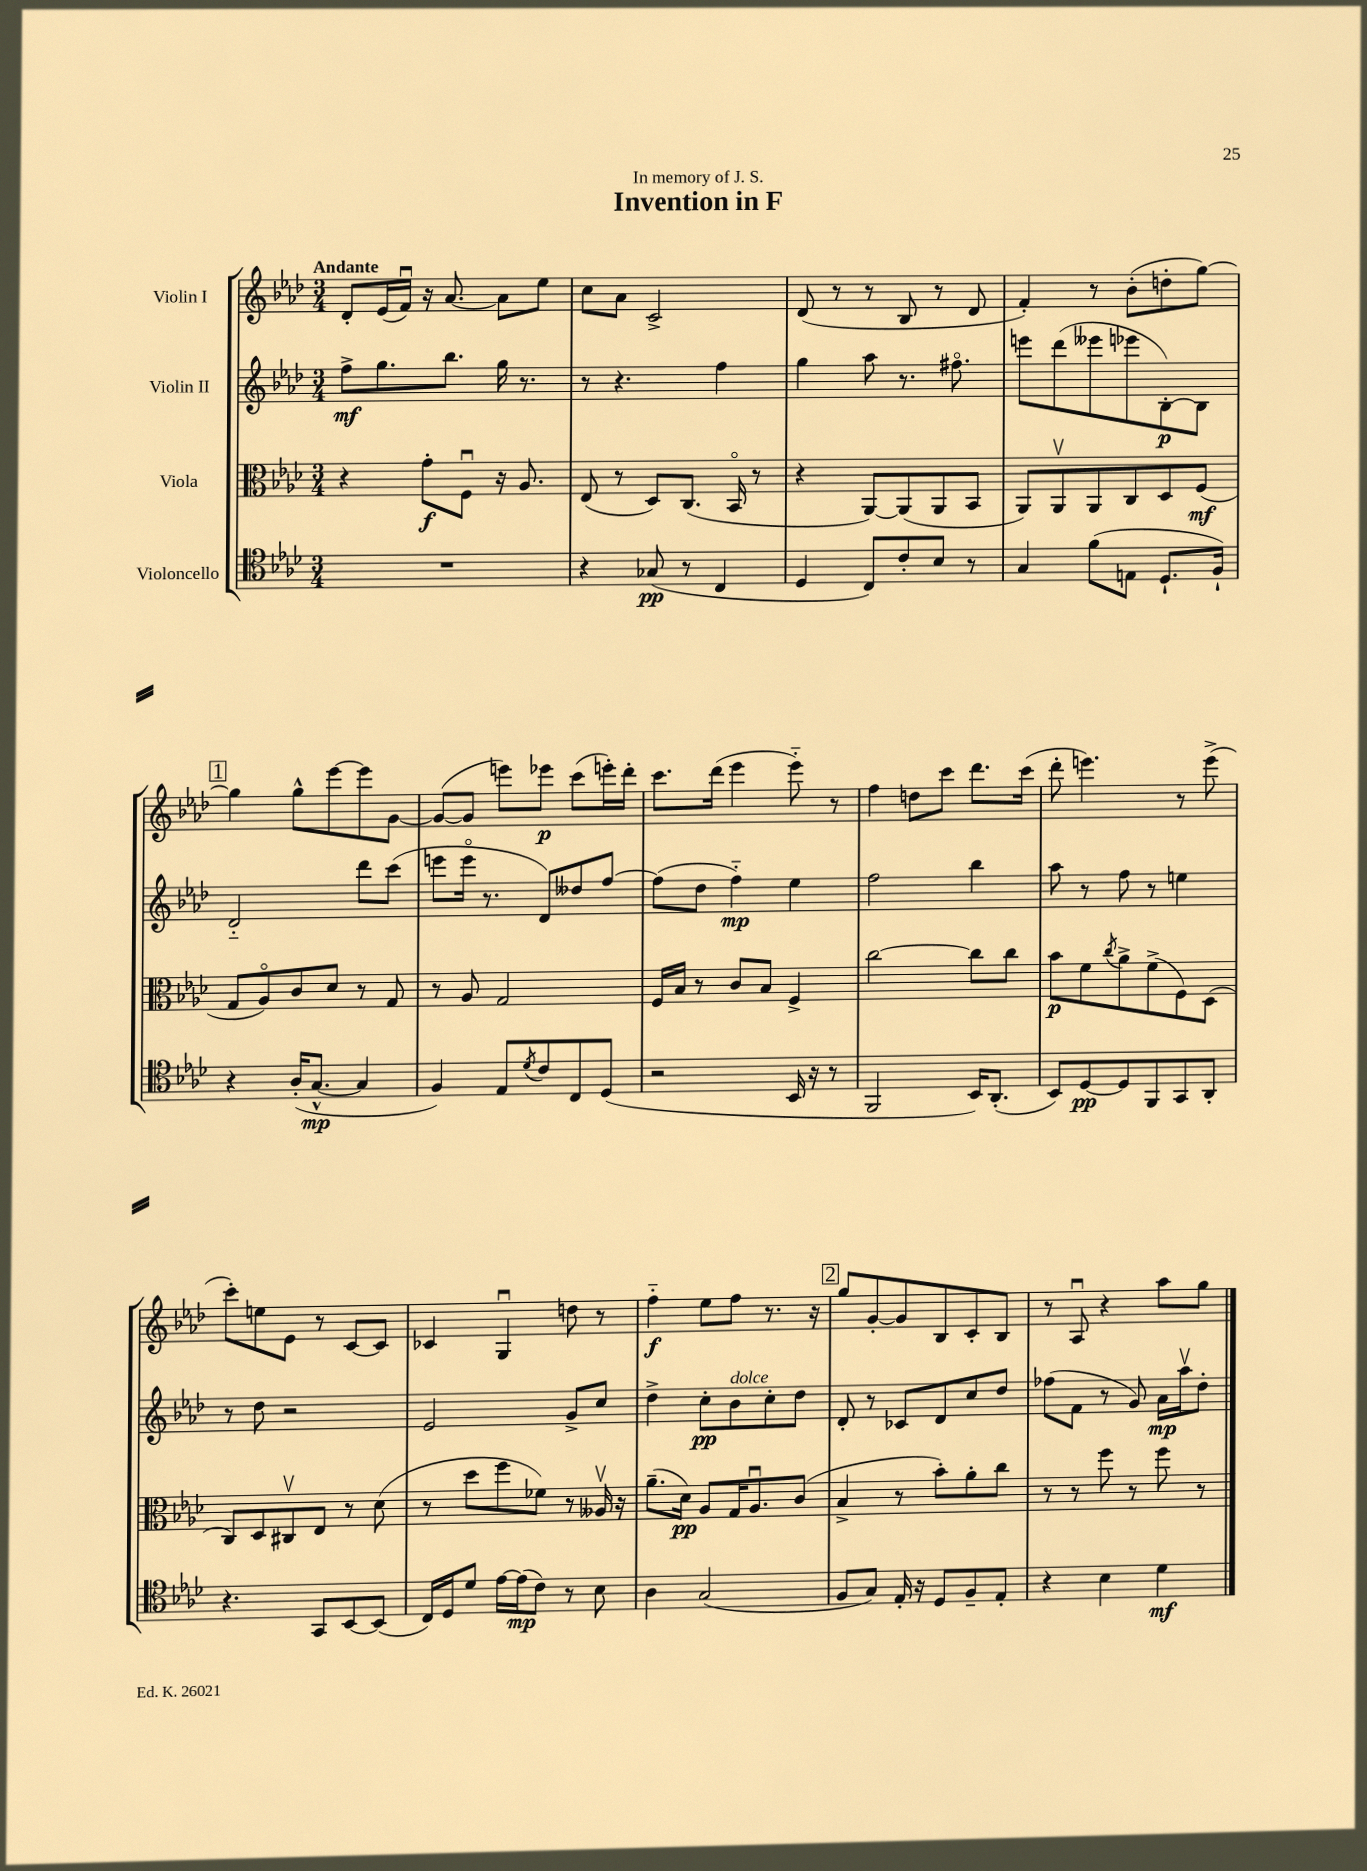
\header { title = "Invention in F" dedication = "In memory of J. S." }
<<
\new StaffGroup <<
\new Staff = "s0" \with { instrumentName = "Violin I" } {
    \clef treble \key aes \major \numericTimeSignature \time 3/4 \tempo "Andante"
    des'8-. ees'16( f'16\downbow) r16 aes'8.~ aes'8 ees''8 |
    c''8 aes'8 c'2-> |
    des'8( r8 r8 bes8 r8 des'8 |
    f'4-.) r8 bes'8-.( d''8-. g''8~) |
    \mark \markup { \box "1" } g''4 g''8-^ ees'''8~ ees'''8 g'8~ |
    g'8~( g'8 e'''8) ees'''8\p c'''8( e'''16-.) des'''16-. |
    c'''8. des'''16( ees'''4 ees'''8-_) r8 |
    f''4 d''8 c'''8 des'''8. c'''16( |
    des'''8-. e'''4.) r8 e'''8->( |
    c'''8-.) e''8 ees'8 r8 c'8~ c'8 |
    ces'4 g4\downbow d''8 r8 |
    f''4-_\f ees''8 f''8 r8. r16 |
    \mark \markup { \box "2" } g''8 g'8~-. g'8 bes8 c'8-. bes8 |
    r8 aes8\downbow r4 aes''8 g''8 \bar "|." |
}
\new Staff = "s1" \with { instrumentName = "Violin II" } {
    \clef treble \key aes \major \numericTimeSignature \time 3/4
    f''8->\mf g''8. bes''8. g''16 r8. |
    r8 r4. f''4 |
    g''4 aes''8 r8. fis''8.\flageolet |
    e'''8 des'''8( eeses'''8 ees'''8 bes8~-.\p) bes8 |
    \mark \markup { \box "1" } des'2-_ des'''8 c'''8( |
    e'''8 e'''16\flageolet r8. des'8) deses''8 f''8~ |
    f''8( des''8 f''4-_\mp) ees''4 |
    f''2 bes''4 |
    aes''8 r8 f''8 r8 e''4 |
    r8 des''8 r2 |
    ees'2 g'8-> c''8 |
    des''4-> c''8-.\pp bes'8^\markup { \italic "dolce" } c''8-. des''8 |
    \mark \markup { \box "2" } des'8-. r8 ces'8 des'8 c''8 des''8 |
    fes''8( f'8 r8 g'8) aes'16\mp aes''16\upbow des''8-. \bar "|." |
}
\new Staff = "s2" \with { instrumentName = "Viola" } {
    \clef alto \key aes \major \numericTimeSignature \time 3/4
    r4 g'8-.\f f8\downbow r16 aes8. |
    ees8( r8 des8) c8.( bes,16\flageolet r8 |
    r4 aes,8~) aes,8( aes,8 bes,8 |
    aes,8) aes,8\upbow aes,8 c8 des8 f8\mf( |
    \mark \markup { \box "1" } g8 aes8\flageolet) c'8 des'8 r8 g8 |
    r8 aes8 g2 |
    f16 bes16 r8 c'8 bes8 f4-> |
    c''2~ c''8 c''8 |
    bes'8\p f'8 \acciaccatura { c''8 } aes'8-> f'8->( f8) des8( |
    c8) des8 cis8\upbow ees8 r8 des'8( |
    r8 des''8 f''8 fes'8) r8 aeses16\upbow r16 |
    aes'8.--( des'16\pp) aes8 g16 aes8.\downbow c'8( |
    \mark \markup { \box "2" } bes4-> r8 bes'8-.) aes'8-. c''8 |
    r8 r8 f''8 r8 f''8 r8 \bar "|." |
}
\new Staff = "s3" \with { instrumentName = "Violoncello" } {
    \clef tenor \key aes \major \numericTimeSignature \time 3/4
    R2. |
    r4 ges8\pp( r8 c4 |
    des4 c8) c'8-. bes8 r8 |
    g4 f'8( e8 des8.-! f16-!) |
    \mark \markup { \box "1" } r4 aes16-.( g8.~-^\mp g4 |
    f4) ees8 \acciaccatura { des'8 } c'8 c8 des8( |
    r2 bes,16 r16 r8 |
    f,2 bes,16) aes,8.-.( |
    bes,8) des8~\pp des8 f,8 g,8 aes,8-. |
    r4. g,8 bes,8~ bes,8( |
    c16) des16 des'8 ees'16~ ees'16\mp( c'8) r8 bes8 |
    aes4 g2( |
    \mark \markup { \box "2" } f8 g8) ees16-. r16 des8 f8-- ees8-. |
    r4 bes4 des'4\mf \bar "|." |
}
>>
>>
\layout { \context { \Score \remove "Bar_number_engraver" } }
